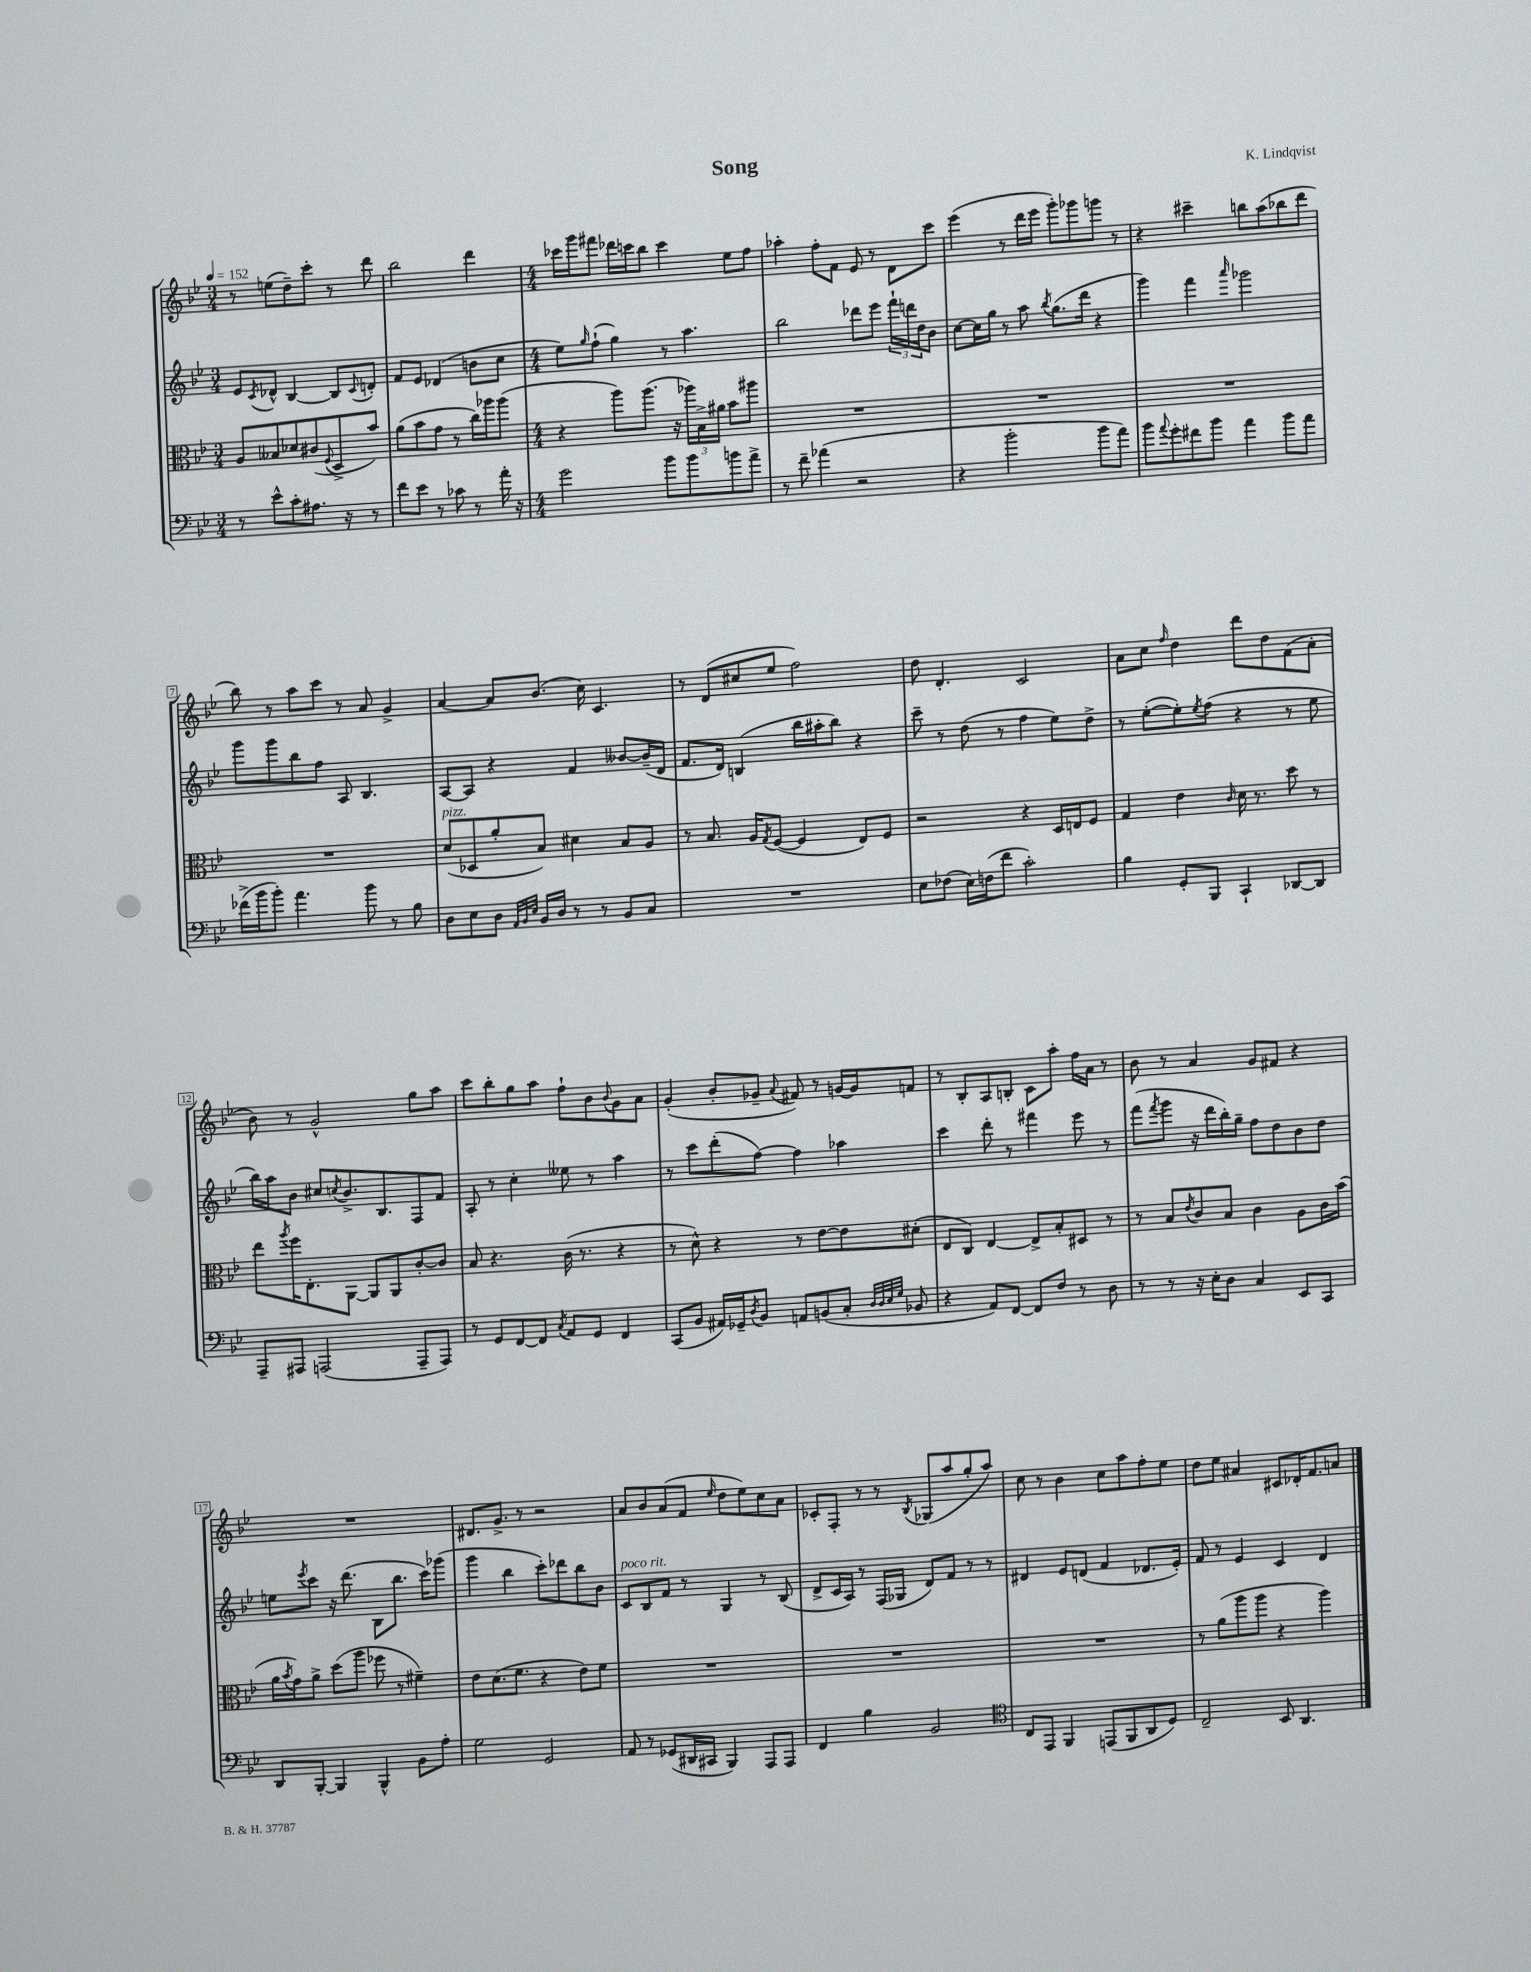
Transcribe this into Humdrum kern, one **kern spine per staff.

**kern	**kern	**kern	**kern
*part4	*part3	*part2	*part1
*staff4	*staff3	*staff2	*staff1
*clefF4	*clefC3	*clefG2	*clefG2
*k[b-e-]	*k[b-e-]	*k[b-e-]	*k[b-e-]
*M3/4	*M3/4	*M3/4	*M3/4
*MM152	*MM152	*MM152	*MM152
=1	=1	=1	=1
8r	8A/L	8e-/L	8r
.	.	8qc/	.
8e-^^\L	8B--X/	8d-X^^/J	(8een\L
8c'\	8d-X/	[4B-/	8dd~\)
8.A#X\J	(8c#X/	.	8ccc'\J
.	8qqF/	.	.
.	8D^/	8B-/L]	8r
16r	.	.	.
.	.	8qqc/	.
8r	8b-/J)	8dn'/J	8ddd\
=2	=2	=2	=2
8f\L	(8a\L	8f/L	2bb-\
8e-\J	8b-\	8e-/J	.
8r	8g\J	(4d-X/	.
8c-X\	8r	.	.
8r	16cc\LL)	8bn\L	4ddd\
.	16aa-X\J	.	.
16a'\	(8aa-\J	8cc\J	.
16r	.	.	.
=3	=3	=3	=3
*M4/4	*M4/4	*M4/4	*M4/4
2g\	4r	8ee-\L)	16ccc-X\LL
.	.	.	16ggg\J
.	.	16qqgg/	.
.	.	(8ff`\J	8fff#X\J
.	8aa\L)	4gg\)	16ddd-X\LL
.	.	.	16cccn\J
.	(8.aa\J	.	8bb-\J
8b-\L	.	8r	4ccc\
.	16r	.	.
8b-\	24aa-X\LL)	4.aa\	.
.	24B-^\	.	.
.	24a#X\JJ	.	.
8bn\	8b-\L	.	8ee-\L
8a^\J	8aa#X\J	.	8ff\J
=4	=4	=4	=4
8r	1r	2bb-\	4aa-X'\
8f~\	.	.	.
(4a-X\	.	.	8ff'\L
.	.	.	8f\J
2r	.	8ddd-X\L	8e-/
.	.	8eee-\J	8r
.	.	24fff`\LL	8d\L
.	.	24dddn\	.
.	.	24dd\J	.
.	.	8b-\J	8ccc\J
=5	=5	=5	=5
4r	1r	[8cc\L	(4eee-\
.	.	16cc\L]	.
.	.	16gg\JJ	.
2b-'\	.	8r	8r
.	.	8aa\	16ddd\LL
.	.	.	16eee-\JJ
.	.	8qbb-/	.
.	.	(8.gg\L	8ggg'\L)
.	.	.	8ggg-X\
.	.	16ddd\Jk	.
8b-\L	.	4r	8gggn\J
8a\J)	.	.	8r
=6	=6	=6	=6
8b-\L	1r	4ggg\)	4r
8qqa/	.	.	.
8g'\	.	.	.
8f#X\	.	4fff\	4ccc#X~\
8b-\J	.	.	.
.	.	16qqaaa/	.
4a\	.	2ggg-X\	8bbn\L
.	.	.	(8aa\
8b-\L	.	.	8bb-X\
8a\J	.	.	8ddd\J
!!LO:LB:g=z
=7	=7	=7	=7
(16f-X^\LL	1r	8ggg\L	8bb-\)
16b-\J	.	.	.
8b-'\J)	.	8ggg\	8r
4.a\	.	8bb-\	8aa\L
.	.	8ff\J	8ccc\J
.	.	8A/	8r
8b-\	.	4.B-/	8a/
8r	.	.	4g^/
8B-\	.	.	.
=8	=8	=8	=8
!	!LO:TX:a:i:t=pizz.	!	!
8D\L	(8d/L	[8A/L	[4a/
8E-\	8D-X/	8A/J]	.
8D\J	8a'/	4r	8a/L]
32qqAA/LLL	.	.	.
32qqBB-/	.	.	.
32qqE-/JJJ	.	.	.
16BB-/LL	8B-/J)	.	(8.b-/J
16D/JJ	.	.	.
8r	4d#X\	4f/	.
.	.	.	16cc\)
8r	.	.	4.c/
8BB-/L	8B-/L	[8b--X/L	.
8C/J	8A/J	(16b--~/L]	.
.	.	16d/JJ	.
=9	=9	=9	=9
1r	8r	8.f/L	8r
.	8.B-/	.	(8d/L
.	.	16d/Jk)	.
.	.	(4Bn/	8cc#X/
.	16A/KL	.	.
.	8qG/	.	.
.	([8F/J	.	8ee-/J
.	4F/]	16bb-\LL	2ff\)
.	.	16aa#X'\J	.
.	.	8bb-\J)	.
.	8E-/L)	4r	.
.	8F/J	.	.
=10	=10	=10	=10
8E-\L	2r	8ccc~\	8dd\
(8F-X\J	.	8r	4.d'/
16E-\LL)	.	(8dd\	.
(16Fn\J	.	.	.
8f\J	.	8r	.
2c'\)	4r	4ff\	2c/
.	16D/LL	8ee-\L)	.
.	16En/J	.	.
.	8F/J	8dd^\J	.
=11	=11	=11	=11
4B-\	4G/	8r	8a\L
.	.	([8ee-'\L	8cc\J
.	.	.	16qqff/
8GG'/L	4e-\	8ee-'\])	4dd\
.	.	8qee-/	.
8BBB-/J	.	(8ff\J	.
.	16qqc/	.	.
4CC`/	16d\	4r	8ddd\L
.	8.r	.	.
.	.	.	8dd\
[8DD-X/L	8dd\	8r	(8f\
8DD-/J]	8r	8ee-\	8a'\J
!!LO:LB:g=z
=12	=12	=12	=12
8AAA~/L	8ee-\L	16bb-\LL)	8b-\)
.	.	16aa\J	.
.	8qaa/	.	.
8AAA#X/J	16ff\K	8b-\J	8r
.	8.E-'\	.	.
(2AAAn/	.	8cc#X/L	2g^^/
.	.	8qccn/	.
.	[8AA\J	8.b-^/	.
.	8AA/L]	.	.
.	.	8.B-/	.
.	8AA/	.	.
8AAA~/L	[8c'/	8F/	8gg\L
8AAA/J)	8c/J]	8f/J	8aa\J
=13	=13	=13	=13
8r	8B-/	8A'/	8ccc\L
8GG/L	4.r	8r	8bb-'\
[8FF/	.	4cc'\	8gg\
8FF/J]	.	.	8aa\J
8qC/	.	.	.
8AA/L	(16c\	8ee--X\	8ff`\L
.	8.r	.	.
8GG/J	.	8r	8b-\
.	.	.	8qqb-/
4FF/	4r	4aa\	8g\
.	.	.	8a\J
=14	=14	=14	=14
(8CC/L	8r	8r	(4g'/
8BB-/J	8d^^\)	8ccc\L	.
16AA#X/LL)	4r	(8ddd'\	8b-'/L
16GG-X~/J	.	.	.
8qD/	.	.	.
8BB-/J	.	[8ff\J)	8g-X~/J
.	.	.	8qqa/
8AAn/L	8r	4ff\]	8f#X/)
(8BBn/	[8e-\L	.	8r
8C'/J	8e-\]	4aa-X\	[16gn/LL
.	.	.	16g/J]
32qqD/LLL	.	.	.
32qqD/	.	.	.
32qqE-/	.	.	.
32qqG/JJJ	.	.	.
8BB-X/	(8d#X'\J	.	8fn/J
=15	=15	=15	=15
4r	8E-/L	4ccc\	8r
.	8C/J)	.	8B-'/L
8AA/L)	[4E-/	8ddd'\	8A/
[8FF/J	.	8r	8Bn'/J
8FF/L]	8E-^/L]	4fff#X\	8c\L
8F/J	8B-'/	.	8aa'\J
8r	8D#X/J	8eee-\	16ff\LL
.	.	.	16a\JJ
8D\	8r	8r	8r
=16	=16	=16	=16
8r	8r	(8fff\L	8b-\
.	.	8qfff/	.
8r	8B-/L	8ggg\J	8r
.	8qe-/	.	.
16r	8c/	16r	4a/
16E-'\KL	.	16ddd\LL	.
8D\J	8B-/J	16bb-'\)	.
.	.	16gg~\JJ	.
4C/	4c\	8ff\L	8g/L
.	.	8dd\	8f#X/J
8EE-/L	8A\L	8b-\	4r
8CC/J	16c\L	8dd\J	.
.	(16b-\JJ	.	.
!!LO:LB:g=z
=17	=17	=17	=17
8DD/L	16a\LL	8een\L	1r
.	8qb-/	.	.
.	16g\J)	.	.
.	.	8qeee-/	.
[8BBB-'/J	8a^\J	8ccc\J	.
4BBB-/]	(8dd\L	16r	.
.	.	(8.ddd\	.
.	8aa\J	.	.
4BBB-^^/	8ff-X\	8B-\L	.
.	8r	8.bb-\J	.
8BB-\L	4f#X~\)	.	.
.	.	16ccc\KL)	.
8A'\J	.	(8ggg-X\J	.
=18	=18	=18	=18
2G\	8e-\L	4ggg\	8.d#X/L
.	(8.d\	.	.
.	.	.	8.g^/J
.	.	4bb-\	.
.	8.f\J	.	.
.	.	.	8r
2GG/	4r	8ccc'\L)	2r
.	.	8ddd-X\	.
.	8e-\L)	8bb-\	.
.	8f\J	8b-\J	.
=19	=19	=19	=19
!	!	!LO:TX:a:i:t=poco rit.	!
8AA/	1r	8c/L	8a/L
8r	.	8B-/	8b-/
(8GG-X/L	.	8f/J	(8a/
16DD#X/L	.	8r	8f/J
16CC#X/JJ	.	.	.
.	.	.	16qqee-/
4BBB-/)	.	4G/	8dd\L
.	.	.	8ee-\)
8AAA/L	.	8r	8cc\
8AAA/J	.	(8B-/	8a\J
=20	=20	=20	=20
4FF/	1r	8d^/L	8c-X'/L
.	.	16c/L	8F'/J
.	.	16A/JJ)	.
4B-\	.	8r	8r
.	.	(16F/LL	8r
.	.	16G-X/JJ	.
.	.	.	8qB-/
2BB-/	.	8d/L)	(8G-X/L
.	.	8f/J	8aa/
.	.	8r	8gg'/
.	.	8r	8aa/J)
=21	=21	=21	=21
*clefC4	*	*	*
8C/L	1r	4d#X/	8cc\
8EE-/J	.	.	8r
4FF/	.	8e-/L	4b-\
.	.	(8dn/J	.
(8EEn/L	.	4f/	8cc\L
8FF/	.	.	8aa\
8AA/	.	8.d-X/L	8ff'\
8D/J)	.	.	8ee-\J
.	.	16e-'/Jk)	.
=22	=22	=22	=22
2C~/	8r	8f/	8dd\L
.	(8a\L	8r	8ee-\J
.	8aa\	4e-/	4a#X/
.	8aa\J	.	.
8BB-/	4r	4c/	8c#X/L
4.AA/	.	.	16d-X'/K
.	.	.	8.f/
.	4aa\)	4d/	.
.	.	.	8an/J
==	==	==	==
*-	*-	*-	*-
